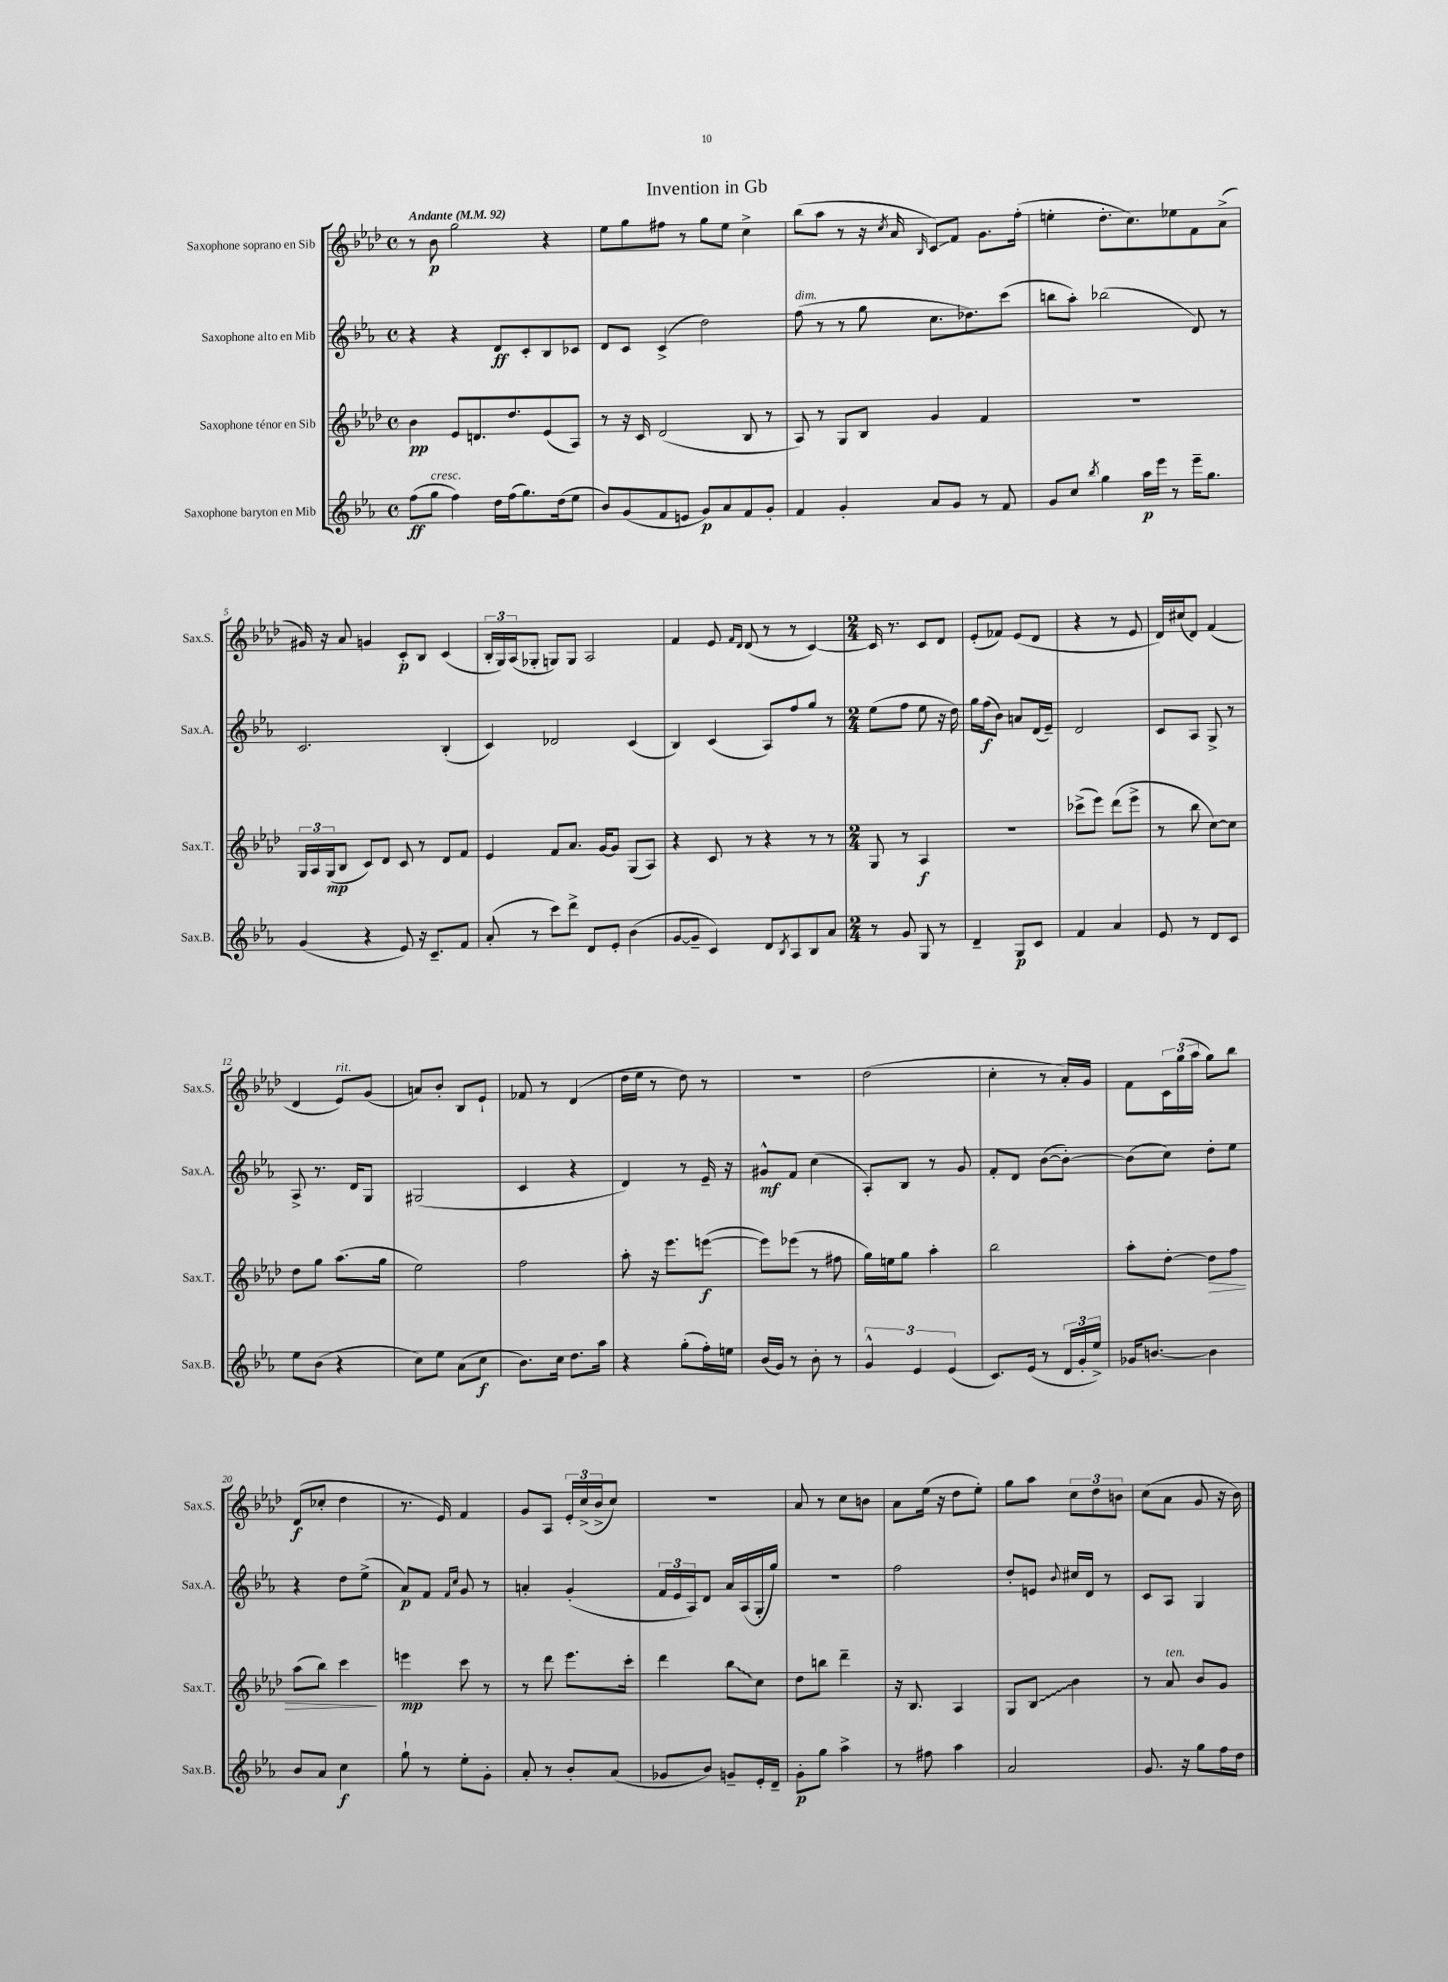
\header { title = "Invention in Gb" }
<<
\new StaffGroup <<
\new Staff = "s0" \with { instrumentName = "Saxophone soprano en Sib" shortInstrumentName = "Sax.S." } {
    \clef treble \key aes \major \defaultTimeSignature \time 4/4 \tempo "Andante" 4 = 92
    r8 bes'8\p g''2 r4 |
    ees''8 g''8 fis''8 r8 g''8 ees''8 c''4-> |
    bes''8( aes''8 r8 r16 \acciaccatura { c''8 } aes'16 \grace { bes16 } c'8\glissando) f'8 g'8. f''16-.( |
    e''4-. des''8.-. c''8.) ees''8 f'8 aes'8->( |
    gis'16) r16 aes'8 g'4 c'8-.\p bes8 c'4( |
    \tuplet 3/2 { bes16-. g16) aes16( } ges8-. g8) g8 aes2 |
    f'4 ees'8 \grace { f'16 des'16 } des'8( r8 r8 c'4~) |
    \numericTimeSignature \time 2/4 c'16 r8. c'8 des'8 |
    ees'8-.( fes'8) ees'8( des'8 |
    r4 r8 ees'8 |
    des'16) cis''16( des'8) f'4( |
    des'4 ees'8^\markup { \italic "rit." }) g'8( |
    a'8) bes'8-. bes8 ees'8-! |
    fes'8 r8 des'4( |
    des''16 ees''16 r8 des''8) r8 |
    R2 |
    des''2( |
    c''4-. r8 aes'16-.) g'16 |
    f'8 \tuplet 3/2 { c'16 g''16( aes''16 } g''8) bes''8 |
    des'8\f( ces''8-. des''4 |
    r8. ees'16) f'4 |
    g'8 aes8 \tuplet 3/2 { ees'16-. c''16->( bes'16-> } c''8) |
    R2 |
    aes'8 r8 c''8 b'8 |
    aes'8 ees''16( r16 des''8 ees''8-.) |
    g''8 aes''8 \tuplet 3/2 { c''8 des''8 b'8 } |
    c''8( aes'8 g'8 r16 bes'16) \bar "|." |
}
\new Staff = "s1" \with { instrumentName = "Saxophone alto en Mib" shortInstrumentName = "Sax.A." } {
    \clef treble \key ees \major \defaultTimeSignature \time 4/4
    r4 r4 d'8\ff c'8-. bes8 ces'8 |
    d'8 c'8 c'4->( d''2) |
    f''8^\markup { \italic "dim." }( r8 r8 g''8 c''8. des''8.) c'''8( |
    b''8 aes''8-.) bes''2( d'8) r8 |
    c'2. bes4-.( |
    c'4) des'2 c'4( |
    bes4) c'4( aes8) f''8 g''8 r8 |
    \numericTimeSignature \time 2/4 ees''8( f''8 ees''8 r16 d''16) |
    g''16 f''16\f( bes'8) a'8 d'16( ees'16--) |
    d'2 |
    c'8 aes8 g8-> r8 |
    aes8-> r8. d'16 g8 |
    gis2( |
    c'4 r4 |
    d'4) r8 ees'16-- r16 |
    gis'8-^\mf f'8 c''4( |
    aes8-.) bes8 r8 g'8 |
    f'8-. d'8 bes'8~( bes'8~-.) |
    bes'8( c''8) d''8-. ees''8 |
    r4 d''8 ees''8->( |
    aes'8\p) f'8 \grace { f'16 c''16 } g'8 r8 |
    a'4-. g'4-.( |
    \tuplet 3/2 { f'16 ees'16 aes16) } d'8 aes'16 aes16( g16-. g''16) |
    R2 |
    f''2 |
    d''8-. e'8 \appoggiatura { bes'8 } cis''16 d'16 r8 |
    c'8 aes8 g4 \bar "|." |
}
\new Staff = "s2" \with { instrumentName = "Saxophone ténor en Sib" shortInstrumentName = "Sax.T." } {
    \clef treble \key aes \major \defaultTimeSignature \time 4/4
    bes'4\pp ees'8 d'8. des''8. ees'8( aes8) |
    r8 r16 c'16 des'2( bes8 r8 |
    aes8) r8 g8 bes8 g'4 f'4 |
    R1 |
    \tuplet 3/2 { g16 aes16 g16\mp( } bes8 c'8) des'8 c'8 r8 des'8 f'8 |
    ees'4 f'8 aes'8. g'16~ g'8 g8( aes8) |
    r4 c'8 r8 r4 r8 r8 |
    \numericTimeSignature \time 2/4 g8 r8 aes4\f |
    r2 |
    ces'''8->( ees'''8) des'''8( ees'''8-> |
    r8 bes''8 c''8~) c''8 |
    des''8 g''8 aes''8.( g''16 |
    ees''2) |
    f''2 |
    aes''8-. r16 ees'''8. e'''8~\f( |
    e'''8) ees'''8( r8 fis''8 |
    g''16) e''16 g''8 aes''4-. |
    bes''2 |
    aes''8-. des''8~-. des''8\> f''8 |
    aes''8( bes''8) c'''4\! |
    e'''4\mp c'''8 r8 |
    r8 des'''8 ees'''8. c'''16-. |
    des'''4 \once \override Glissando.style = #'zigzag bes''8\glissando c''8 |
    des''8 b''8 des'''4-- |
    r16 bes8. aes4 |
    g8 \once \override Glissando.style = #'zigzag bes8\glissando bes'4 |
    r8 aes'8^\markup { \italic "ten." } bes'8 g'8 \bar "|." |
}
\new Staff = "s3" \with { instrumentName = "Saxophone baryton en Mib" shortInstrumentName = "Sax.B." } {
    \clef treble \key ees \major \defaultTimeSignature \time 4/4
    f''8\ff( g''8^\markup { \italic "cresc." } f''4) d''16 f''16( g''8.) d''16( ees''8 |
    bes'8) g'8( f'8 e'8 g'8\p) aes'8 f'8 g'8-. |
    f'4 g'4-. aes'8 g'8 r8 f'8 |
    g'8 c''8 \acciaccatura { bes''8 } g''4 aes''16\p ees'''16 r8 ees'''16-- g''8. |
    g'4( r4 ees'8) r16 c'8.-- f'8 |
    aes'8-.( r8 c'''8) d'''8-> d'8 ees'8-. bes'4( |
    g'8~ g'8-- c'4) d'8 \acciaccatura { bes8 } aes8 bes8 aes'8 |
    \numericTimeSignature \time 2/4 r8 g'8 g8 r8 |
    d'4-- g8\p c'8 |
    f'4 aes'4 |
    ees'8 r8 d'8 c'8 |
    ees''8 bes'8( r4 |
    c''8) ees''8 aes'8( c''8\f |
    bes'8.) c''16 d''8. aes''16 |
    r4 g''8-.( f''16-.) e''16 |
    bes'16( g'16) r8 bes'8-. r8 |
    \tuplet 3/2 { g'4-^ ees'4 ees'4( } |
    c'8.) ees'16( r8 \tuplet 3/2 { d'16 g'16-. ees''16->) } |
    ges'16 b'8.~ b'4 |
    bes'8 aes'8 c''4\f |
    g''8-! r8 ees''8-. g'8-. |
    aes'8-. r8 bes'8-. aes'8( |
    ges'8 bes'8) g'8-- ees'16-. d'16-- |
    g'8-.\p g''8 aes''4-> |
    r8 fis''8 aes''4 |
    aes'2 |
    g'8. r16 g''8 f''16 d''16 \bar "|." |
}
>>
>>
